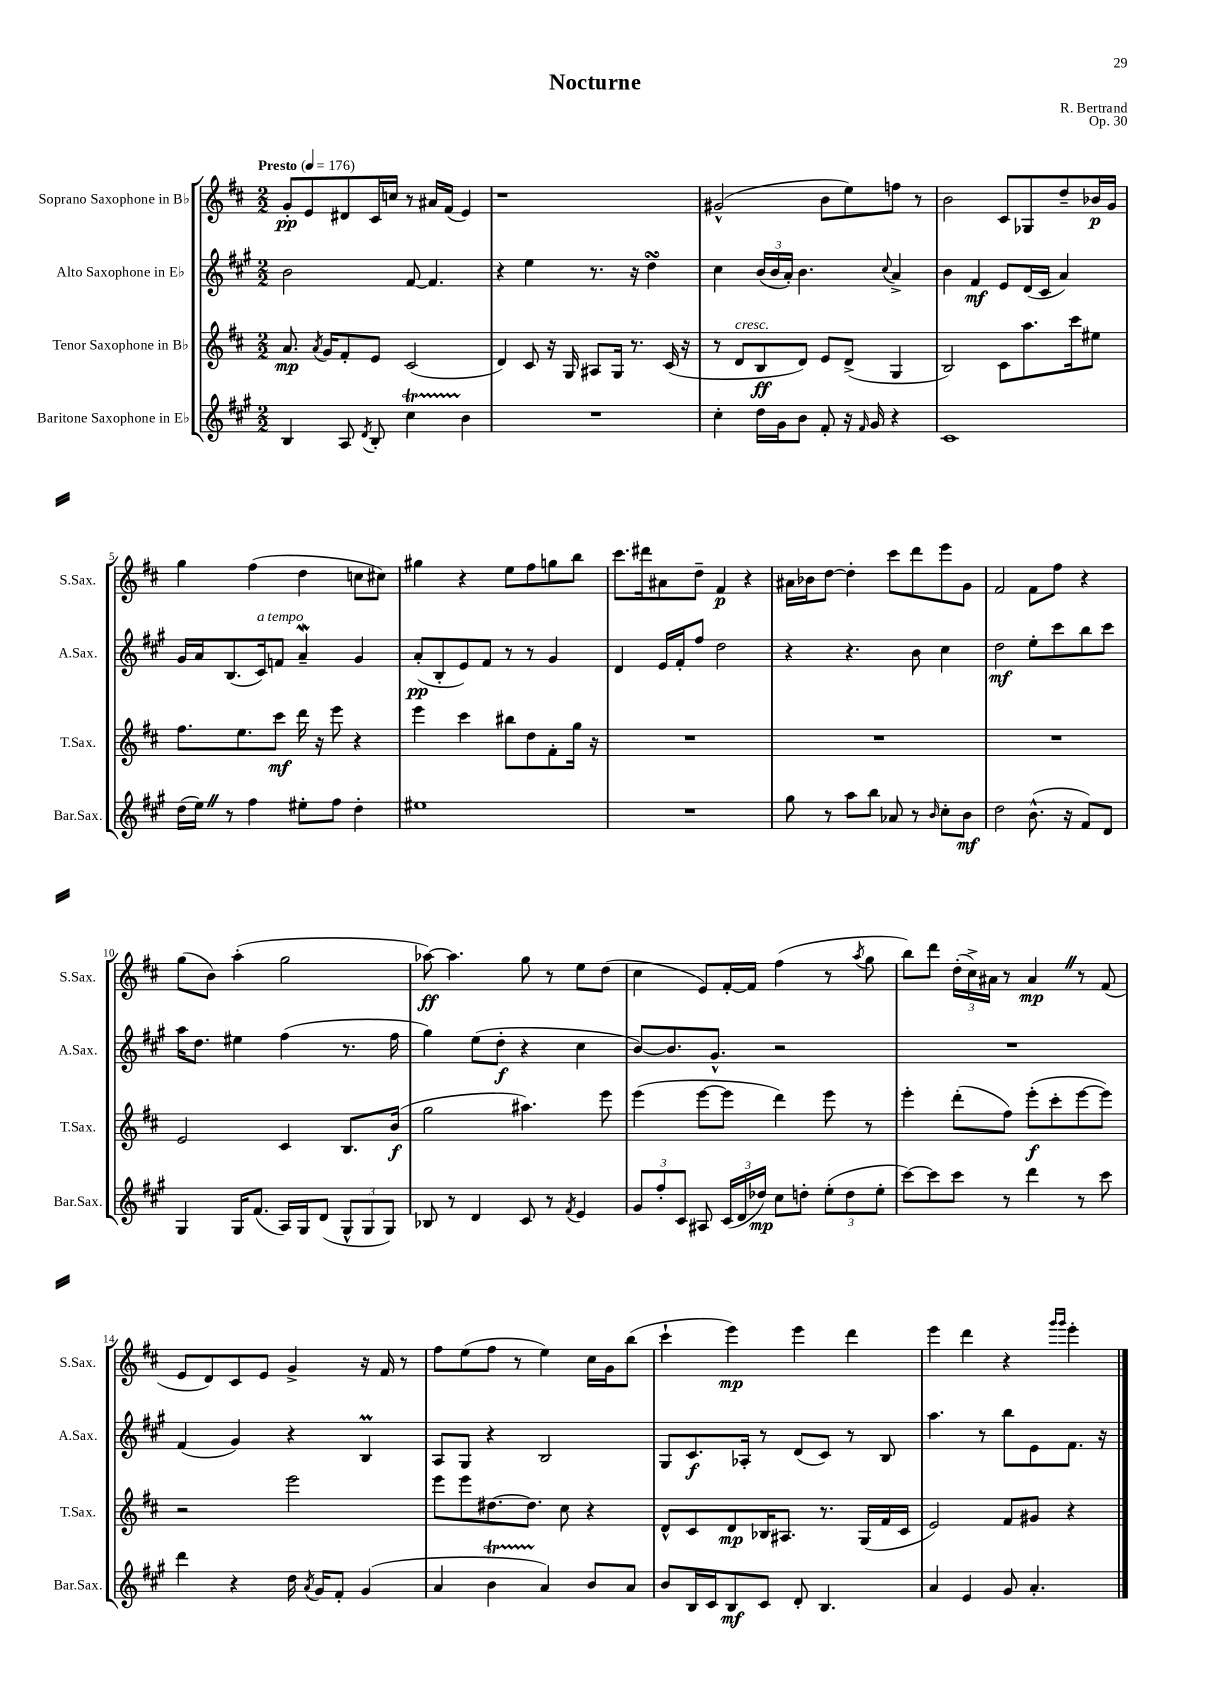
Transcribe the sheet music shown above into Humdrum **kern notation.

**kern	**kern	**kern	**kern
*staff4	*staff3	*staff2	*staff1
*clefG2	*clefG2	*clefG2	*clefG2
*k[f#c#g#]	*k[f#c#]	*k[f#c#g#]	*k[f#c#]
*M2/2	*M2/2	*M2/2	*M2/2
*MM176	*MM176	*MM176	*MM176
4B	8.a	2b	8g'
.	.	.	8e
.	8qa	.	.
.	16g	.	.
8A	8f#'	.	8d#
8qd	.	.	.
8B'	8e	.	16c#
.	.	.	16cc
4cc#	(2c#	[8f#	8r
.	.	4.f#]	16a#
.	.	.	(16f#
4b	.	.	4e)
=	=	=	=
1r	4d)	4r	1r
.	8c#	4ee	.
.	16r	.	.
.	16G	.	.
.	8A#	8.r	.
.	16G	.	.
.	8.r	16r	.
.	.	4dd	.
.	(16c#	.	.
.	16r	.	.
=	=	=	=
4cc#'	8r	4cc#	(2g#^^
.	8d	.	.
16dd	8B	(24b	.
.	.	24b	.
16g#	.	.	.
.	.	24a')	.
8b	8d)	4.b	.
8f#'	8e	.	8b
16r	(8d^	.	8ee)
16qqf#	.	.	.
16g#	.	.	.
.	.	8qqcc#	.
4r	4G	4a^	8ff
.	.	.	8r
=	=	=	=
1c#	2B)	4b	2b
.	.	4f#	.
.	8c#	8e	8c#
.	8.aa	(16d	8G-
.	.	16c#	.
.	.	4a)	8dd~
.	16ccc#	.	.
.	8ee#	.	16b-
.	.	.	16g
=	=	=	=
(16dd	8.ff#	16g#	4gg
16ee)	.	16a	.
8r	.	(8.B	.
.	8.ee	.	.
4ff#	.	.	(4ff#
.	.	16c#)	.
.	8ccc#	8f	.
8ee#'	16ddd	4a~	4dd
.	16r	.	.
8ff#	8eee	.	.
4dd'	4r	4g#	8cc
.	.	.	8cc#)
=	=	=	=
1ee#	4eee	(8a'	4gg#
.	.	8B'	.
.	4ccc#	8e)	4r
.	.	8f#	.
.	8bb#	8r	8ee
.	8dd	8r	8ff#
.	8f#'	4g#	8gg
.	16gg	.	8bb
.	16r	.	.
=	=	=	=
1r	1r	4d	8.ccc#
.	.	.	16ddd#
.	.	16e	8a#
.	.	16f#'	.
.	.	8ff#	8dd~
.	.	2dd	4f#
.	.	.	4r
=	=	=	=
8gg#	1r	4r	16a#
.	.	.	16b-
8r	.	.	[8dd
8aa	.	4.r	4dd']
8bb	.	.	.
8a-	.	.	8ccc#
8r	.	8b	8ddd
16qqb	.	.	.
8cc#'	.	4cc#	8eee
8b	.	.	8g
=	=	=	=
2dd	1r	2dd	2f#
(8.b^^	.	8ee'	8f#
.	.	8ccc#	8ff#
16r	.	.	.
8f#)	.	8bb	4r
8d	.	8ccc#	.
=	=	=	=
4G#	2e	16aa	(8gg
.	.	8.dd	.
.	.	.	8b)
16G#	.	4ee#	(4aa'
(8.f#	.	.	.
16A)	4c#	(4ff#	2gg
16G#	.	.	.
(8d	.	.	.
12G#^^	8.B	8.r	.
12G#	.	.	.
12G#)	.	.	.
.	(16b	16ff#	.
=	=	=	=
8B-	2gg	4gg#)	[8aa-)
8r	.	.	4.aa-]
4d	.	(8ee	.
.	.	8dd'	.
8c#	4.aa#)	4r	8gg
8r	.	.	8r
8qf#	.	.	.
4e	.	4cc#	8ee
.	8eee	.	(8dd
=	=	=	=
12g#	(4eee	[8b)	4cc#
12ff#'	.	.	.
.	.	8.b]	.
12c#	.	.	.
8A#	[8eee	.	8e)
.	.	8.g#^^	.
(24c#	8eee]	.	[16f#'
24d	.	.	.
.	.	.	16f#]
24dd-)	.	.	.
8cc#	4ddd)	2r	(4ff#
8dd'	.	.	.
(12ee'	8eee	.	8r
12dd	.	.	.
.	.	.	8qaa
.	8r	.	8gg
12ee'	.	.	.
=	=	=	=
[8ccc#)	4eee'	1r	8bb)
8ccc#]	.	.	8ddd
8ccc#	(8ddd'	.	(24dd'
.	.	.	24cc#^)
.	.	.	24a#
8r	8ff#)	.	8r
4ddd	(8eee'	.	4a#
.	8ccc#'	.	.
8r	[8eee	.	8r
8ccc#	8eee])	.	(8f#
=	=	=	=
4ddd	2r	(4f#	8e
.	.	.	8d)
4r	.	4g#)	8c#
.	.	.	8e
16dd	2eee	4r	4g^
8qa	.	.	.
16g#	.	.	.
8f#'	.	.	.
(4g#	.	4B	16r
.	.	.	16f#
.	.	.	8r
=	=	=	=
4a	8eee	8A	8ff#
.	8eee	8G#	(8ee
4b	[8.dd#	4r	8ff#
.	.	.	8r
.	8.dd#]	.	.
4a)	.	2B	4ee)
.	8cc#	.	.
8b	4r	.	16cc#
.	.	.	16g
8a	.	.	(8bb
=	=	=	=
8b	8d^^	8G#	4ccc#`
16B	8c#	8.c#	.
16c#	.	.	.
8B	8d	.	4eee)
.	.	16A-'	.
8c#	16B-	8r	.
.	8.A#	.	.
8d'	.	(8d	4eee
4.B	8.r	8c#)	.
.	.	8r	4ddd
.	(16G	.	.
.	16f#	8B	.
.	16c#	.	.
=	=	=	=
4a	2e)	4.aa	4eee
4e	.	.	4ddd
.	.	8r	.
8g#	8f#	8bb	4r
4.a'	8g#	8e	.
.	.	.	16qqggg
.	.	.	16qqggg
.	4r	8.f#	4eee'
.	.	16r	.
==	==	==	==
*-	*-	*-	*-
